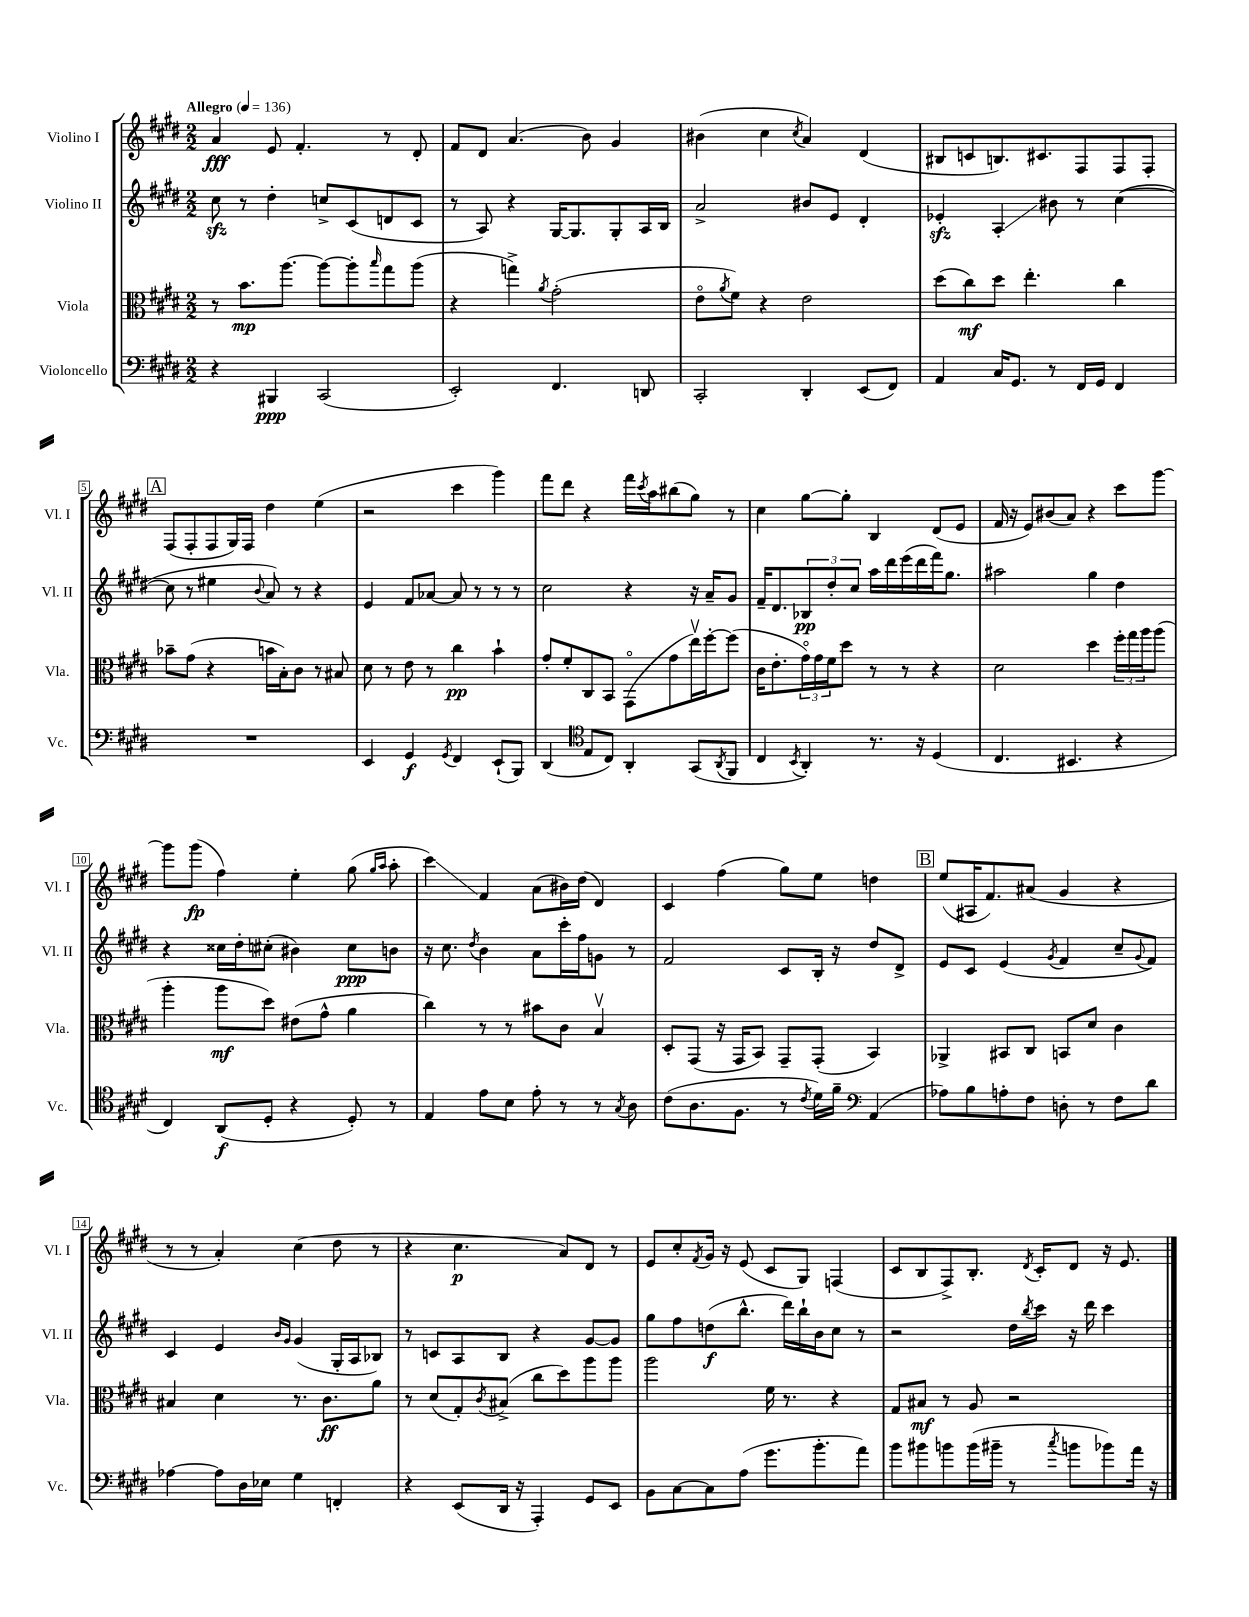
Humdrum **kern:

**kern	**kern	**kern	**kern
*staff4	*staff3	*staff2	*staff1
*clefF4	*clefC3	*clefG2	*clefG2
*k[f#c#g#d#]	*k[f#c#g#d#]	*k[f#c#g#d#]	*k[f#c#g#d#]
*M2/2	*M2/2	*M2/2	*M2/2
*MM136	*MM136	*MM136	*MM136
4r	8r	8cc#	4a
.	8.b	8r	.
4BBB#	.	4dd#'	8e
.	[8.aa	.	.
.	.	.	4.f#'
(2CC#	8aa_	8cc^	.
.	8aa']	(8c#	.
.	16qqbb	.	.
.	8gg#	8d	8r
.	(8aa	8c#	8d#'
=	=	=	=
2EE')	4r	8r	8f#
.	.	8A)	8d#
.	4gg^)	4r	(4.a
.	8qa	.	.
4.FF#	(2g#'	[16G#	.
.	.	8.G#]	.
.	.	.	8b)
.	.	8G#'	4g#
8DD	.	16A	.
.	.	16B	.
=	=	=	=
2CC#'	8eo	2a^	(4b#
.	8qa	.	.
.	8f#)	.	.
.	4r	.	4cc#
.	.	.	8qcc#
4DD#'	2e	8b#	4a)
.	.	8e	.
(8EE	.	4d#'	(4d#
8FF#)	.	.	.
=	=	=	=
4AA	(8dd#	4e-'	8B#
.	8cc#)	.	8c
16C#	8dd#	4A'	8.B)
8.GG#	.	.	.
.	4.ee'	.	.
.	.	.	8.c#
8r	.	8b#	.
16FF#	.	8r	8F#
16GG#	.	.	.
4FF#	4cc#	([4cc#	8F#
.	.	.	8F#'
=	=	=	=
1r	8b-~	8cc#]	(8F#
.	(8g#	8r	8F#'
.	4r	4ee#	8F#
.	.	.	16G#)
.	.	.	16F#
.	.	8qqb	.
.	16b	8a)	4dd#
.	16B')	.	.
.	8c#	8r	.
.	8r	4r	(4ee
.	8B#	.	.
=	=	=	=
4EE	8d#	4e	2r
.	8r	.	.
4GG#	8e	8f#	.
.	8r	[8a-	.
8qGG#	.	.	.
4FF#	4cc#	8a-]	4ccc#
.	.	8r	.
(8EE`	4b`	8r	4ggg#)
8BBB)	.	8r	.
=	=	=	=
(4DD#	8g#'	2cc#	8fff#
.	8f#'	.	8ddd#
*clefC4	*	*	*
8E	8C#	.	4r
8C#)	8BB	.	.
4AA'	(8GG#o	4r	16fff#
.	.	.	8qccc#
.	.	.	16aa
.	8g#	.	(8bb#
(8GG#	16eev)	16r	8gg#)
.	[16ff#'	16a~	.
8qAA	.	.	.
8FF#	(8ff#]	8g#	8r
=	=	=	=
4C#	16c#	16f#~	4cc#
.	8.e'	8.d#	.
8qBB	.	.	.
4AA')	24g#o)	12B-	[8gg#
.	24g#	.	.
.	24f#	12dd#'	.
.	8dd#	.	8gg#']
.	.	12cc#	.
8.r	8r	16aa	4B
.	.	16ddd#	.
.	8r	(16eee	.
16r	.	16ddd#	.
(4D#	4r	16fff#)	(8d#
.	.	8.gg#	.
.	.	.	8e
=	=	=	=
4.C#	2d#	2aa#	16f#
.	.	.	16r
.	.	.	8e)
.	.	.	(8b#
4.BB#	.	.	8a)
.	4dd#	4gg#	4r
4r	24ff#'	4dd#	8ccc#
.	24gg#	.	.
.	24aa	.	.
.	(8aa	.	[8ggg#
=	=	=	=
4C#)	4aa'	4r	8ggg#]
.	.	.	(8ggg#
(8AA	8aa	16cc##	4ff#)
.	.	16dd#'	.
8D#'	8dd#)	(8cc#'	.
4r	(8e#	4b#)	4ee'
.	8g#^^	.	.
8D#')	4a	8cc#	(8gg#
.	.	.	16qqgg#
.	.	.	16qqaa
8r	.	8b	8aa'
=	=	=	=
4E	4cc#)	16r	4ccc#)
.	.	8.cc#	.
.	.	8qdd#	.
8e	8r	4b	4f#
8B	8r	.	.
8e'	8b#	8a	(8a
8r	8c#	16ccc#'	16b#)
.	.	16ff#	(16dd#
8r	4Bv	8g	4d#)
8qG#	.	.	.
8A	.	8r	.
=	=	=	=
(8c#	8D#'	2f#	4c#
8.A	(8GG#	.	.
.	16r	.	(4ff#
8.F#	16GG#	.	.
.	8BB)	.	.
8r	8GG#~	8c#	8gg#)
8qc#	.	.	.
16d#)	(8GG#'	16B'	8ee
16f#~	.	16r	.
*clefF4	*	*	*
(4AA	4BB)	8dd#	4dd
.	.	8d#^	.
=	=	=	=
8A-)	4AA-^	8e	(8ee
8B	.	8c#	16A#
.	.	.	8.f#)
8A'	8BB#	(4e	.
8F#	8C#	.	(8a#
.	.	8qg#	.
8D'	8BB	4f#	4g#
8r	8d#	.	.
8F#	4c#	8cc#~	4r
.	.	8qqg#	.
8d#	.	8f#)	.
=	=	=	=
[4A-	4B#	4c#	8r
.	.	.	8r
8A-]	4d#	4e	4a')
16D#	.	.	.
16E-	.	.	.
.	.	16qqb	.
.	.	16qqg#	.
4G#	8.r	(4g#	(4cc#
.	8.c#	.	.
4FF'	.	16G#'	8dd#
.	.	16A	.
.	8a	8B-)	8r
=	=	=	=
4r	8r	8r	4r
.	(8d#	8c	.
(8EE	8G#')	8A	4.cc#
.	8qc#	.	.
16DD#	(8B#^	8B	.
16r	.	.	.
4AAA')	8cc#	4r	.
.	8dd#)	.	8a)
8GG#	8aa	[8g#	8d#
8EE	8aa	8g#]	8r
=	=	=	=
8BB	2aa	8gg#	8e
[8C#	.	8ff#	8cc#'
.	.	.	8qf#
8C#]	.	(8dd	16g#
.	.	.	16r
(8A	.	8.bb^^	(8e
8.g#	16f#	.	8c#
.	8.r	16ddd#)	.
.	.	16bb`	8G#)
8.b'	.	16b	.
.	4r	8cc#	(4F
8a)	.	8r	.
=	=	=	=
8b	8G#	2r	8c#
8b#	8B#	.	8B
8b	8r	.	8F#^)
(16b	8A	.	8.B'
16b#~	.	.	.
8r	2r	16dd#	.
.	.	8qbb	8qd#
.	.	16ccc#	16c#'
8qcc#	.	.	.
8b	.	16r	8d#
.	.	16ddd#	.
8b-)	.	4ccc#	16r
.	.	.	8.e
16a	.	.	.
16r	.	.	.
==	==	==	==
*-	*-	*-	*-
